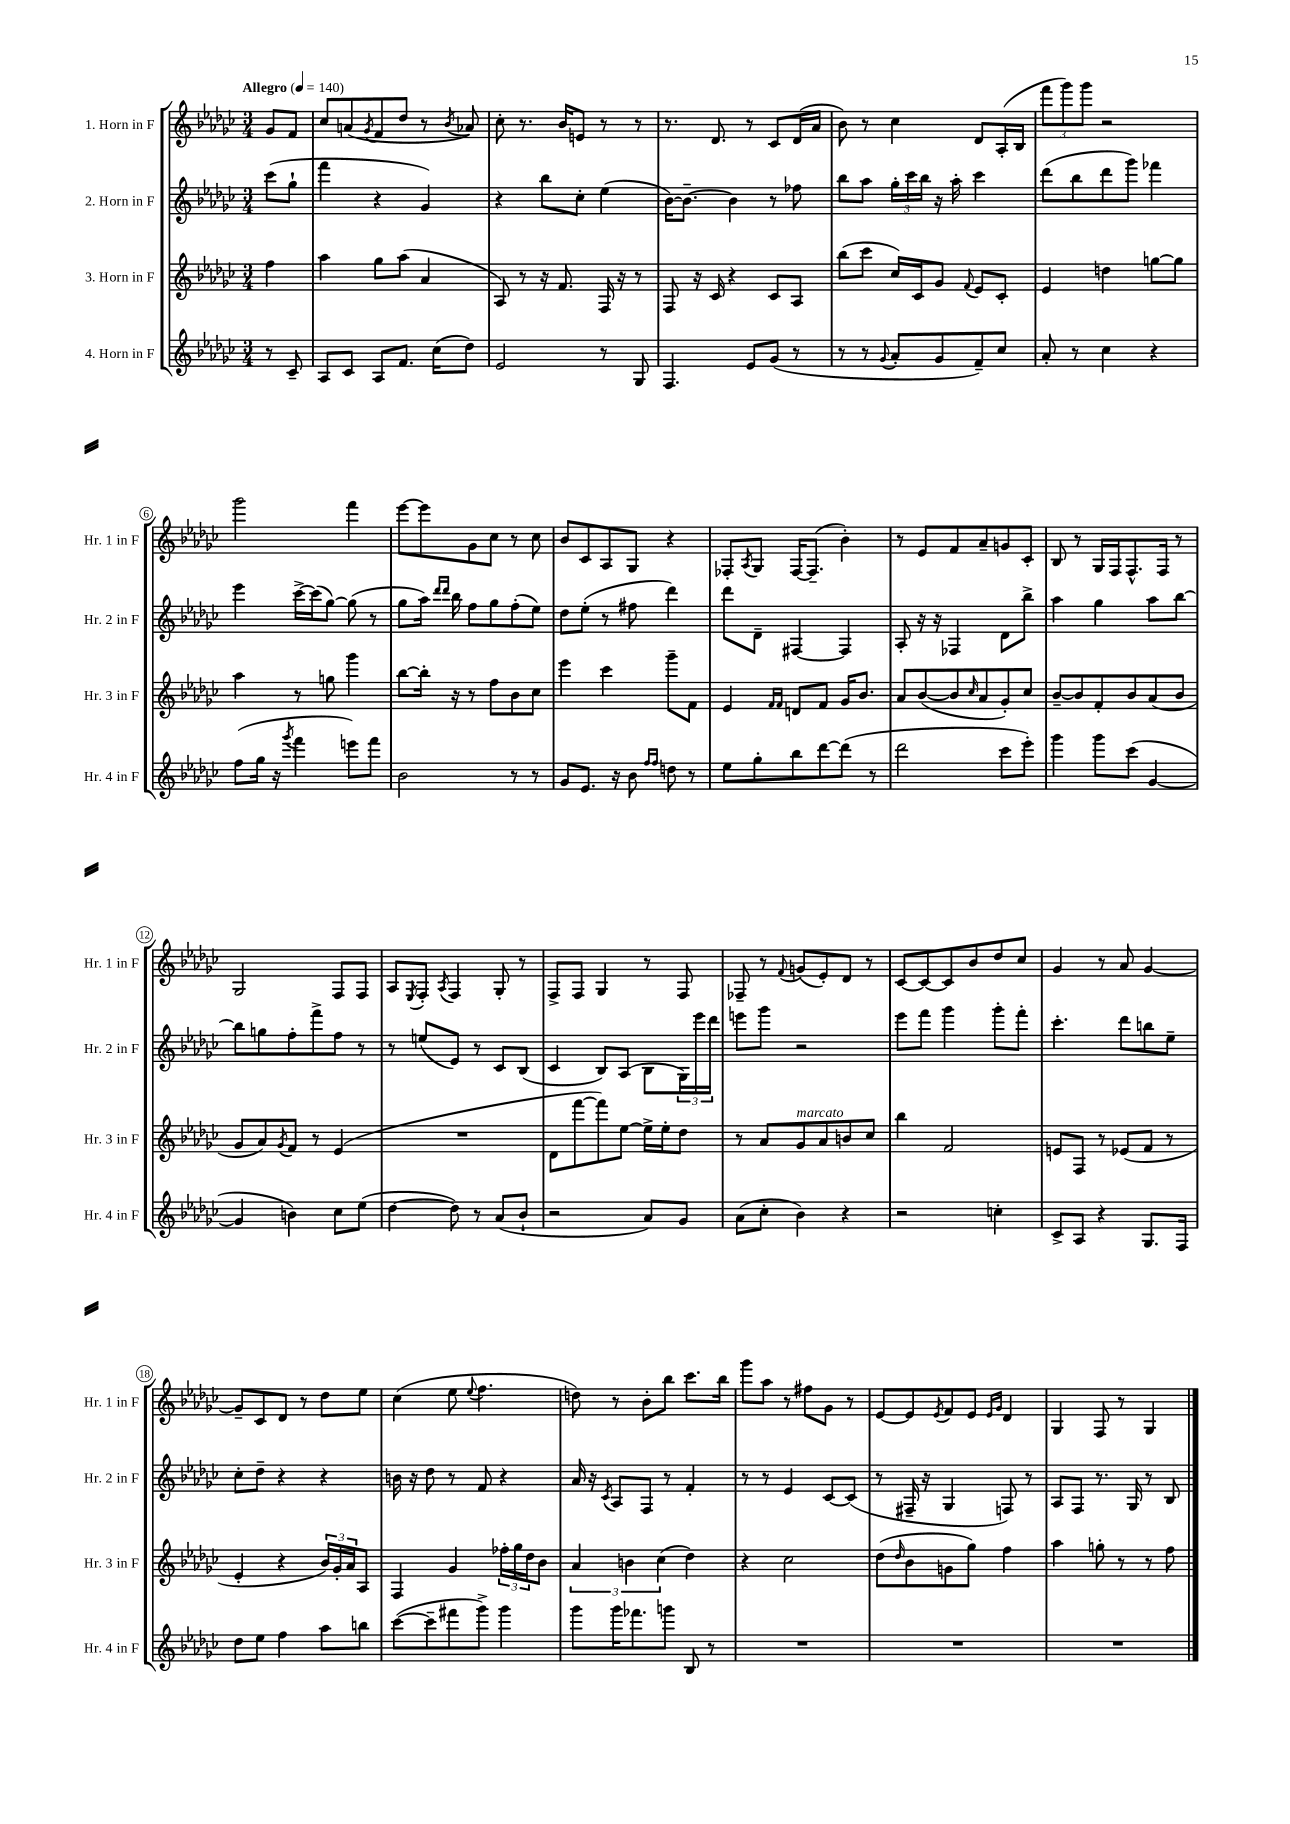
<<
\new StaffGroup <<
\new Staff = "s0" \with { instrumentName = "1. Horn in F" shortInstrumentName = "Hr. 1 in F" } {
    \clef treble \key ges \major \numericTimeSignature \time 3/4 \partial 4 \tempo "Allegro" 4 = 140
    ges'8 f'8 |
    ces''8 a'8( \acciaccatura { ges'8 } f'8 des''8 r8 \acciaccatura { bes'8 } aes'8) |
    ces''8-. r8. bes'16 e'8 r8 r8 |
    r8. des'8. r8 ces'8 des'16( aes'16 |
    bes'8) r8 ces''4 des'8 aes16-.( bes16 |
    \tuplet 3/2 { f'''8 ges'''8) ges'''8 } r2 |
    ges'''2 f'''4 |
    ees'''8~ ees'''8 ges'8 ces''8 r8 ces''8 |
    bes'8 ces'8 aes8 ges8 r4 |
    fes8-. \acciaccatura { aes8 } ges8 fes16~ fes8.--( bes'4-.) |
    r8 ees'8 f'8 aes'8-- g'8 ces'8-. |
    bes8 r8 ges16 f16 f8.-^ f16 r8 |
    ges2 f8 f8 |
    aes8 \acciaccatura { ees8 } f8-. \acciaccatura { aes8 } f4 ges8-. r8 |
    f8-> f8 ges4 r8 f8 |
    fes8-- r8 \appoggiatura { f'8 } g'8( ees'8-.) des'8 r8 |
    ces'8~ ces'8~ ces'8 bes'8 des''8 ces''8 |
    ges'4 r8 aes'8 ges'4~ |
    ges'8-- ces'8 des'8 r8 des''8 ees''8 |
    ces''4( ees''8 \appoggiatura { ees''8 } f''4. |
    d''8) r8 bes'8-. bes''8 ces'''8. bes''16 |
    ges'''8 aes''8 r8 fis''8 ges'8 r8 |
    ees'8~ ees'8 \acciaccatura { ees'8 } f'8 ees'8 \grace { ees'16 ges'16 } des'4 |
    ges4 f8 r8 ges4 \bar "|." |
}
\new Staff = "s1" \with { instrumentName = "2. Horn in F" shortInstrumentName = "Hr. 2 in F" } {
    \clef treble \key ges \major \numericTimeSignature \time 3/4 \partial 4
    ces'''8( ges''8-! |
    f'''4 r4 ges'4) |
    r4 bes''8 ces''8-. ees''4( |
    bes'16~) bes'8.~-- bes'4 r8 fes''8 |
    bes''8 aes''8 \tuplet 3/2 { ges''16-. ces'''16 bes''16 } r16 aes''16-. ces'''4 |
    des'''8( bes''8 des'''8 ges'''8) fes'''4 |
    ees'''4 ces'''16~-> ces'''16( ges''8~) ges''8( r8 |
    ges''8 aes''16) \grace { des'''16 des'''16 } bes''16 f''8 ges''8 f''8-.( ees''8) |
    des''8 ees''8-.( r8 fis''8 des'''4) |
    des'''8 des'8-- fis4~ fis4 |
    aes8-. r16 r16 fes4 des'8 bes''8-> |
    aes''4 ges''4 aes''8 bes''8~ |
    bes''8 g''8 f''8-. f'''8-> f''8 r8 |
    r8 e''8( ees'8) r8 ces'8 bes8( |
    ces'4 bes8) aes8( bes8 \tuplet 3/2 { ges16) ees'''16 des'''16 } |
    e'''8 ges'''8 r2 |
    ees'''8 f'''8 ges'''4 ges'''8-. f'''8-. |
    ces'''4.-. des'''8 b''8 ees''8-- |
    ces''8-. des''8-- r4 r4 |
    b'16 r16 des''8 r8 f'8 r4 |
    aes'16 r16 \acciaccatura { ces'8 } aes8 f8 r8 f'4-. |
    r8 r8 ees'4 ces'8~ ces'8( |
    r8 fis16-- r16 ges4 f8) r8 |
    aes8 f8 r8. ges16 r8 bes8 \bar "|." |
}
\new Staff = "s2" \with { instrumentName = "3. Horn in F" shortInstrumentName = "Hr. 3 in F" } {
    \clef treble \key ges \major \numericTimeSignature \time 3/4 \partial 4
    f''4 |
    aes''4 ges''8 aes''8( aes'4 |
    aes8) r8 r16 f'8. f16 r16 r8 |
    f8 r16 ces'16 r4 ces'8 aes8 |
    bes''8( ces'''8 ces''16) ces'16 ges'8 \appoggiatura { f'8 } ees'8 ces'8-. |
    ees'4 d''4 g''8~ g''8 |
    aes''4 r8 g''8 ges'''4 |
    bes''8~ bes''16-. r16 r8 f''8 bes'8 ces''8 |
    ees'''4 ces'''4 ges'''8-- f'8 |
    ees'4 \grace { f'16 f'16 } d'8 f'8 ges'16 bes'8. |
    aes'8 bes'8~( bes'8 \grace { ces''16 } aes'8 ges'8-.) ces''8 |
    bes'8~-- bes'8 f'8-. bes'8 aes'8( bes'8 |
    ges'8 aes'8) \acciaccatura { ges'8 } f'8 r8 ees'4( |
    R2. |
    des'8 f'''8~ f'''8) ees''8~ ees''16-> ees''16-. des''8 |
    r8 aes'8 ges'8^\markup { \italic "marcato" } aes'8 b'8 ces''8 |
    bes''4 f'2 |
    e'8 f8 r8 ees'8( f'8 r8 |
    ees'4-. r4 \tuplet 3/2 { bes'16) ges'16-. aes'16 } aes8 |
    f4 ges'4 \tuplet 3/2 { fes''16-. ges''16 des''16 } bes'8 |
    \tuplet 3/2 { aes'4 b'4 ces''4( } des''4) |
    r4 ces''2 |
    des''8( \grace { des''16 } bes'8 g'8 ges''8) f''4 |
    aes''4 g''8-. r8 r8 f''8 \bar "|." |
}
\new Staff = "s3" \with { instrumentName = "4. Horn in F" shortInstrumentName = "Hr. 4 in F" } {
    \clef treble \key ges \major \numericTimeSignature \time 3/4 \partial 4
    r8 ces'8-- |
    aes8 ces'8 aes8 f'8. ces''16( des''8) |
    ees'2 r8 ges8 |
    f4. ees'8 ges'8( r8 |
    r8 r8 \appoggiatura { ges'8 } aes'8-. ges'8 f'8--) ces''8 |
    aes'8-. r8 ces''4 r4 |
    f''8( ges''16 r16 \acciaccatura { ges'''8 } f'''4 e'''8) f'''8 |
    bes'2 r8 r8 |
    ges'8 ees'8. r16 bes'8 \grace { f''16 f''16 } d''8 r8 |
    ees''8 ges''8-. bes''8 des'''8~ des'''8( r8 |
    des'''2 ces'''8 ees'''8-.) |
    ges'''4 ges'''8 ces'''8( ges'4~ |
    ges'4 b'4) ces''8 ees''8( |
    des''4~ des''8) r8 aes'8( bes'8-! |
    r2 aes'8) ges'8 |
    aes'8( ces''8-. bes'4) r4 |
    r2 c''4-. |
    ces'8-> aes8 r4 ges8. f16 |
    des''8 ees''8 f''4 aes''8 b''8 |
    ces'''8~( ces'''8-- fis'''8 ges'''8->) ges'''4 |
    ges'''8 ges'''16 fes'''8. g'''8 bes8 r8 |
    R2. |
    R2. |
    R2. \bar "|." |
}
>>
>>
\layout { \context { \Score \override BarNumber.stencil = #(make-stencil-circler 0.1 0.3 ly:text-interface::print) } }
